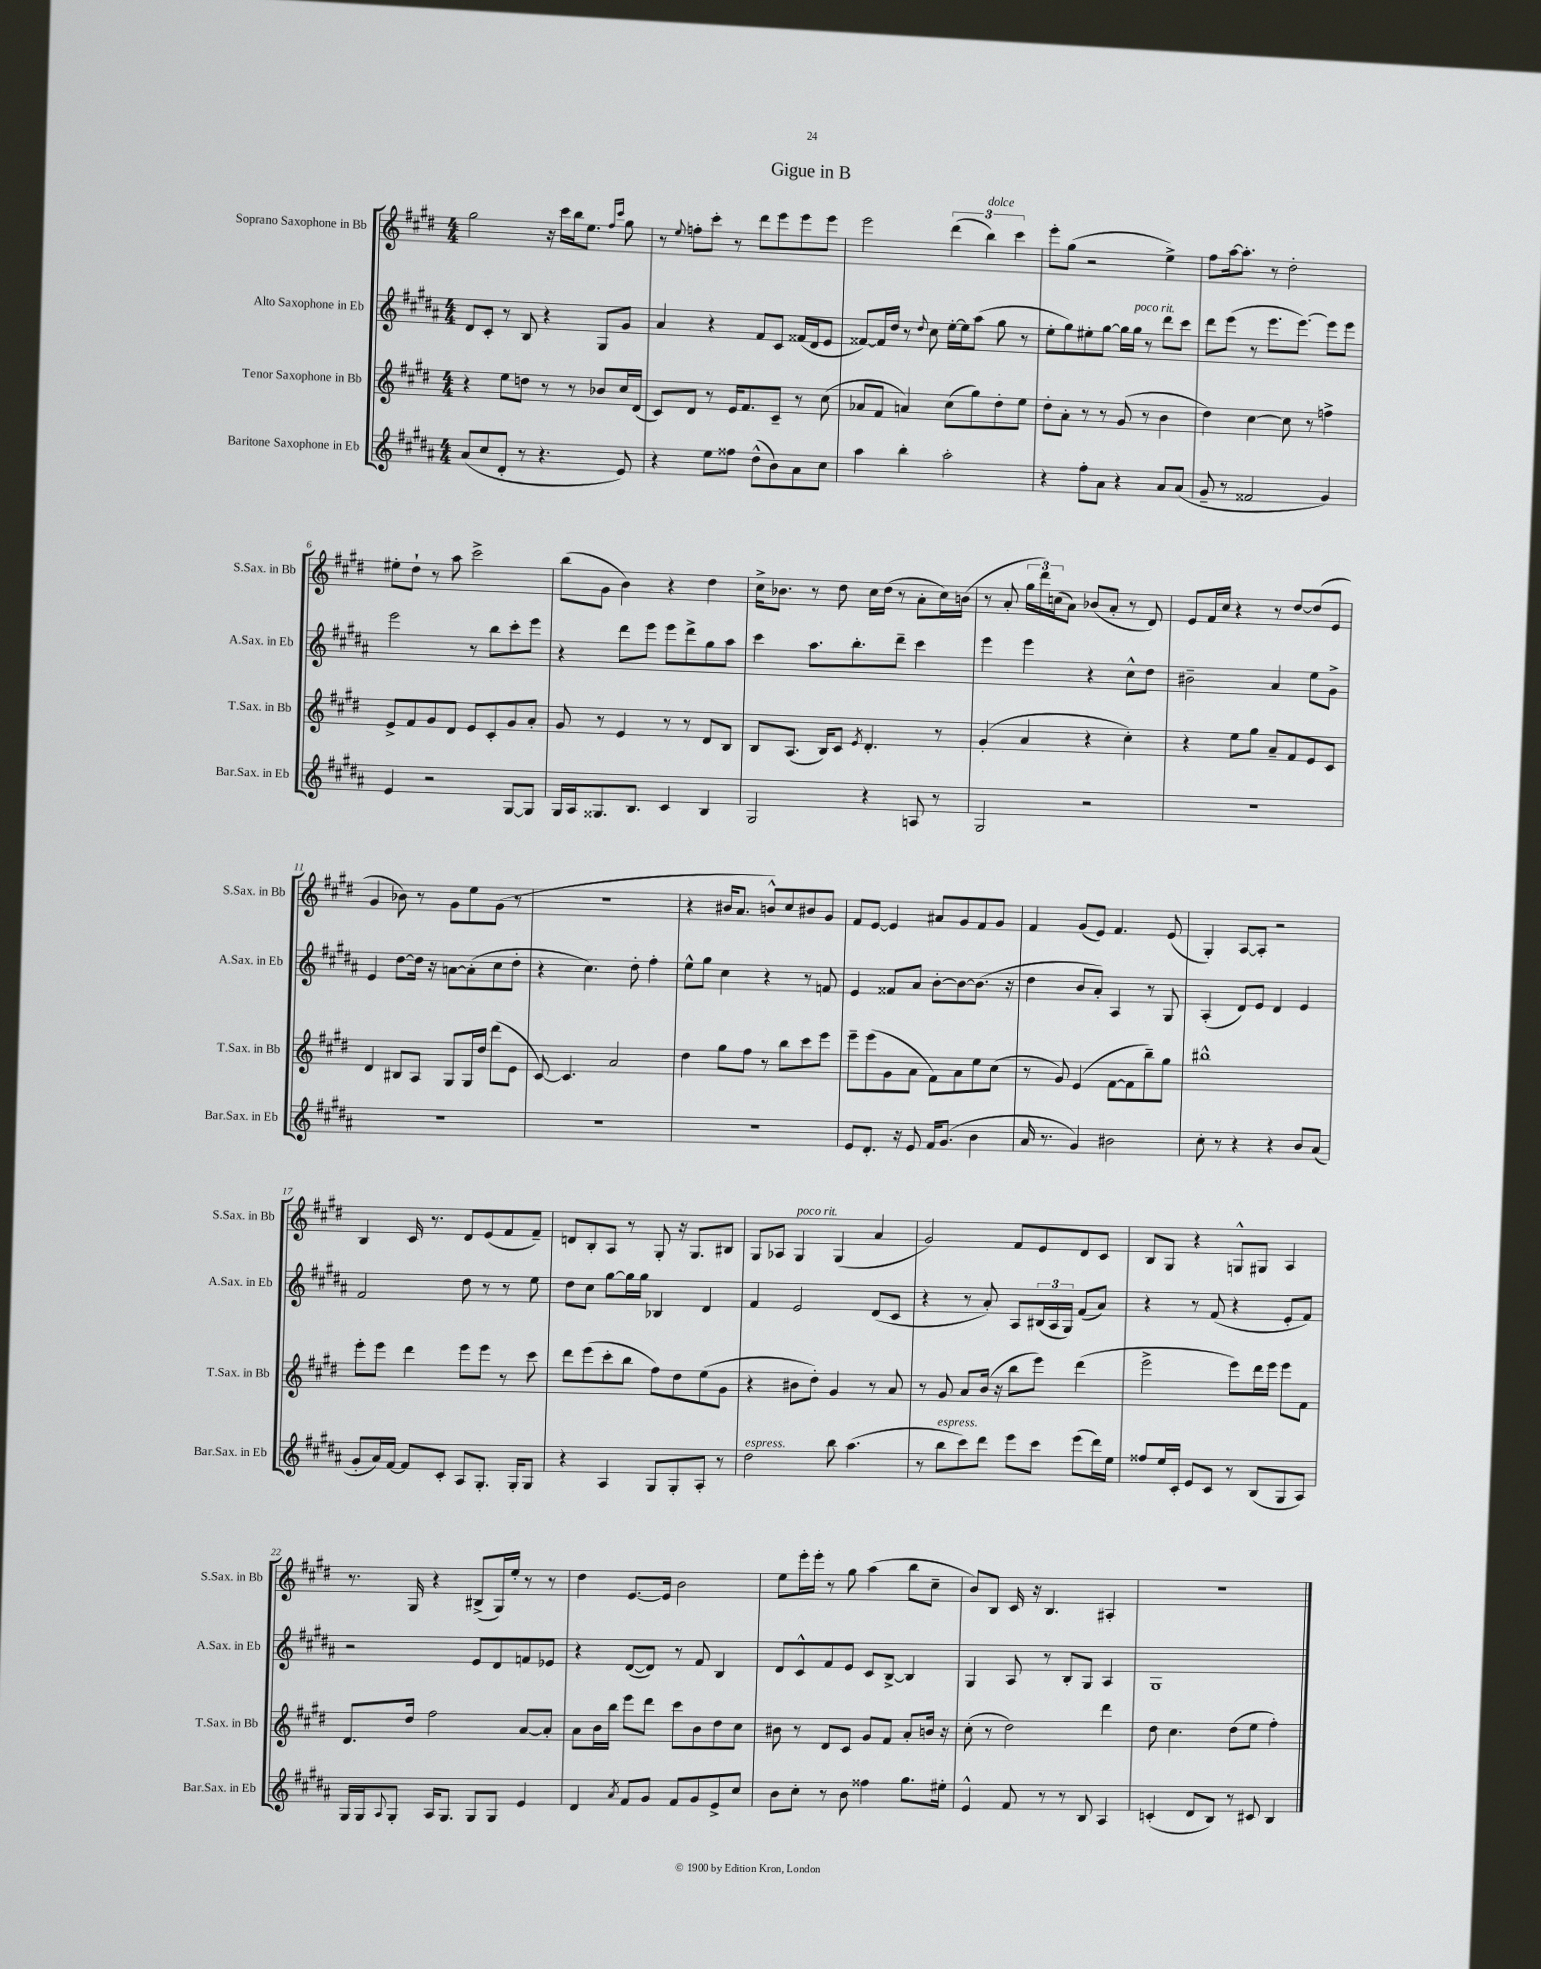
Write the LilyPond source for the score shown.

\header { title = "Gigue in B" }
<<
\new StaffGroup <<
\new Staff = "s0" \with { instrumentName = "Soprano Saxophone in Bb" shortInstrumentName = "S.Sax. in Bb" } {
    \clef treble \key e \major \numericTimeSignature \time 4/4
    gis''2 r16 cis'''16 b''16 e''8. \grace { fis''16 cis'''16 } gis''8 |
    r8 \appoggiatura { e''8 } f''8-. cis'''8-. r8 dis'''8 e'''8 e'''8 e'''8 |
    e'''2 \tuplet 3/2 { dis'''4( b''4^\markup { \italic "dolce" }) cis'''4 } |
    e'''8-. gis''8( r2 e''4->) |
    fis''8 a''16~ a''8.-. r8 dis''2-. |
    eis''8-. dis''8-! r8 a''8 cis'''2-> |
    b''8( gis'8 b'4) r4 dis''4 |
    cis''16-> bes'8. r8 dis''8 cis''16 dis''16( r8 a'8-. cis''16) b'16( |
    r8 a'8-. \tuplet 3/2 { gis''16 dis'''16) c''16( } a'8) bes'8( a'8-. r8 dis'8) |
    e'8 fis'16 cis''16 r4 r8 dis''8~ dis''8( e'8 |
    gis'4 bes'8) r8 gis'8 e''8 gis'8( r8 |
    r1 |
    r4 bis'16 a'8. b'8-^) cis''8 bis'8 gis'8 |
    fis'8 e'8~ e'4 ais'8 gis'8 fis'8 gis'8 |
    fis'4 gis'8( e'8) fis'4. e'8( |
    gis4-.) a8~ a8-. r2 |
    b4 cis'16 r8. dis'8 e'8( fis'8 fis'8--) |
    d'8 b8-. a8 r8 gis8-. r16 gis8. bis8 |
    gis8 aes8 gis4^\markup { \italic "poco rit." } gis4( a'4 |
    gis'2) fis'8 e'8 dis'8 cis'8 |
    b8 gis8 r4 g8-^ gis8 a4 |
    r8. gis16 r4 bis8->( gis16) e''16-. r8 r8 |
    dis''4 e'8.~ e'16 b'2 |
    e''8 e'''16-. e'''16-. r8 gis''8 a''4( b''8 cis''8-- |
    b'8) b8 cis'16 r16 b4. ais4-. |
    R1 \bar "|." |
}
\new Staff = "s1" \with { instrumentName = "Alto Saxophone in Eb" shortInstrumentName = "A.Sax. in Eb" } {
    \clef treble \key b \major \numericTimeSignature \time 4/4
    dis'8 cis'8-. r8 b8 r4 gis8 gis'8 |
    ais'4 r4 fis'8 cis'8 fisis'16( dis'16 e'8 |
    fisis'8~) fisis'16 dis''16 r8 \appoggiatura { dis''8 } cis''8 e''16~-. e''16 ais''8( gis''8 r8 |
    e''8-. gis''8) eis''8-. gis''8~ gis''16 gis''16^\markup { \italic "poco rit." } r8 dis'''8 cis'''8 |
    dis'''8 e'''8( r8 e'''8. e'''8.~) e'''8 e'''8 |
    e'''2 r8 b''8 cis'''8-. e'''8 |
    r4 dis'''8 e'''8 e'''8 dis'''8-> gis''8 ais''8 |
    cis'''4 ais''8. b''8.-. dis'''8-- cis'''4 |
    e'''4 e'''4 r4 cis''8-^ dis''8 |
    bis'2-- ais'4 e''8 gis'8-> |
    e'4 dis''8~ dis''16 r16 a'8~ a'8-.( cis''8 dis''8-. |
    r4 cis''4.) dis''8-. fis''4-. |
    e''8-^ gis''8 cis''4 r4 r8 f'8 |
    e'4 fisis'8 ais'8 b'8~-. b'8~ b'8.( r16 |
    dis''4 b'8 ais'8-.) ais4 r8 gis8 |
    ais4-.( dis'8) e'8 dis'4 e'4 |
    fis'2 dis''8 r8 r8 e''8 |
    dis''8 cis''8 gis''8~ gis''16 gis''16 bes4 dis'4 |
    fis'4 e'2 dis'8( cis'8 |
    r4 r8 ais'8-.) ais8 \tuplet 3/2 { bis16( ais16 gis16) } fis'8( ais'8) |
    r4 r8 fis'8( r4 e'8-. fis'8) |
    r2 e'8 dis'8 f'8 ees'8 |
    r4 dis'8~( dis'8) r8 fis'8 b4 |
    dis'8 cis'8-^ fis'8 e'8 cis'8 b8~-> b4 |
    gis4 ais8 r8 b8-. gis8 ais4 |
    gis1 \bar "|." |
}
\new Staff = "s2" \with { instrumentName = "Tenor Saxophone in Bb" shortInstrumentName = "T.Sax. in Bb" } {
    \clef treble \key e \major \numericTimeSignature \time 4/4
    r4 e''8 d''8 r8 r8 bes'8 cis''16 dis'16( |
    cis'8) dis'8 r8 e'16 fis'8. cis'8-- r8 cis''8( |
    aes'8 fis'8 a'4) cis''8( gis''8) dis''8-. e''8 |
    dis''8-. a'8-. r8 r8 gis'8( r8 b'4 |
    dis''4) cis''4~ cis''8 r8 f''4-> |
    e'8-> fis'8 gis'8 dis'8 e'8 cis'8-. gis'8 a'8-. |
    gis'8 r8 e'4 r8 r8 dis'8 b8 |
    b8 a8.( b16) cis'8 \acciaccatura { e'8 } dis'4.-. r8 |
    gis'4-.( a'4 r4 cis''4-.) |
    r4 e''8 gis''8 a'8-- fis'8 e'8 cis'8 |
    dis'4 bis8 a8 gis8 gis16 dis''16 dis'''8( e'8 |
    cis'8~) cis'4. a'2 |
    dis''4 gis''8 fis''8 r8 b''8 cis'''8 e'''8 |
    e'''8-- e'''8( gis'8 a'8 fis'8) a'8 e''8 cis''8( |
    r8 gis'8) e'4( fis'8~ fis'8 b''8--) gis''8 |
    bis''1-^ |
    e'''8-. e'''8 dis'''4 e'''8 e'''8 r8 cis'''8 |
    dis'''8 e'''8( cis'''8-. b''8 fis''8) dis''8 e''8( gis'8 |
    r4 bis'8 dis''8-.) gis'4 r8 a'8 |
    r8 gis'8 a'8 b'16( r16 b''8 e'''8) dis'''4( |
    e'''2-> e'''8) dis'''16 e'''16 e'''8 fis'8 |
    dis'8. dis''16 fis''2 a'8~ a'8-. |
    a'8 b'16 b''16 e'''8 dis'''8 cis'''8 b'8 dis''8 cis''8 |
    bis'8 r8 dis'8 cis'8 gis'8 fis'8 a'8-. b'16 r16 |
    cis''8-.( r8 dis''2) dis'''4 |
    dis''8 cis''4. dis''8( e''8 fis''4-.) \bar "|." |
}
\new Staff = "s3" \with { instrumentName = "Baritone Saxophone in Eb" shortInstrumentName = "Bar.Sax. in Eb" } {
    \clef treble \key b \major \numericTimeSignature \time 4/4
    ais'8( cis''8 dis'8-. r8 r4. e'8) |
    r4 e''8 fisis''8 dis''8-^( b'8) ais'8 cis''8 |
    ais''4 b''4-. ais''2-. |
    r4 fis''8-. ais'8 r4 ais'8 ais'8( |
    gis'8-- r8 fisis'2 gis'4) |
    e'4 r2 gis8~ gis8 |
    gis16 ais16 gisis8. b8. cis'4 b4 |
    gis2 r4 a8 r8 |
    gis2 r2 |
    R1 |
    R1 |
    R1 |
    R1 |
    e'8 dis'8.-. r16 e'8 fis'16 gis'8.( b'4 |
    ais'16 r8. gis'4) bis'2 |
    cis''8-. r8 r4 r4 b'8 ais'8( |
    gis'8-. ais'16) fis'16~ fis'8 cis'8-. ais8 gis8.-. gis16-. gis8 |
    r4 ais4 gis8 gis8-. ais8-. r8 |
    dis''2^\markup { \italic "espress." } b''8 ais''4.( |
    r8 b''8^\markup { \italic "espress." } cis'''8) dis'''8 e'''8 cis'''8 e'''8( dis'''16) e''16 |
    fisis''8 e''16 cis'16-. e'8 cis'8 r8 b8( gis8 ais8) |
    gis16 gis16 \appoggiatura { ais8 } gis8-. ais16 gis8. gis8 gis8 e'4 |
    dis'4 \acciaccatura { ais'8 } fis'8 gis'8 fis'8 gis'8 e'8-> cis''8 |
    b'8 cis''8-. r8 b'8 fisis''4 gis''8. eis''16-. |
    e'4-^ fis'8 r8 r8 b8 ais4 |
    c'4-.( dis'8 b8) r8 cis'8 b4 \bar "|." |
}
>>
>>
